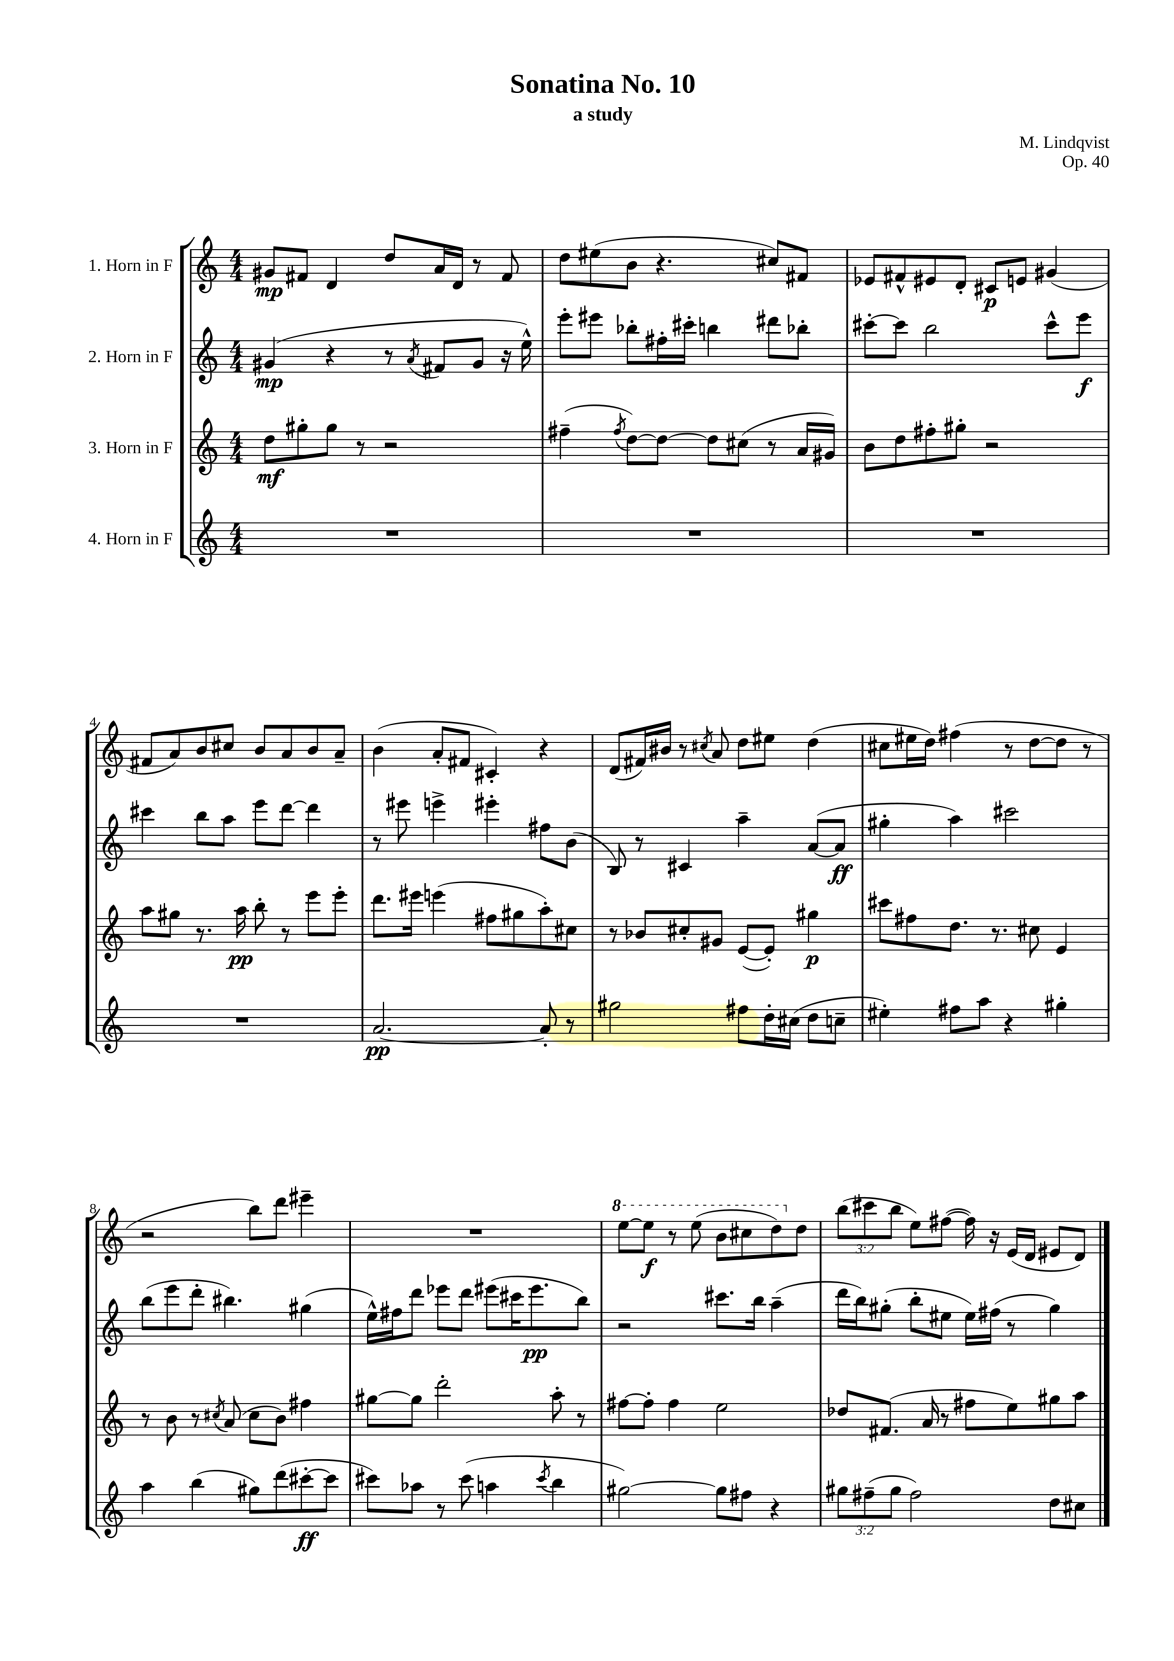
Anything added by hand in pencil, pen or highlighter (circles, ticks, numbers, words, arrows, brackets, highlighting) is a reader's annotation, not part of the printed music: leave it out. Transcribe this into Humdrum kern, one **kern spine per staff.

**kern	**dynam	**kern	**dynam	**kern	**dynam	**kern	**dynam
*part4	*part4	*part3	*part3	*part2	*part2	*part1	*part1
*staff4	*staff4	*staff3	*staff3	*staff2	*staff2	*staff1	*staff1
*I"4. Horn in F	*	*I"3. Horn in F	*	*I"2. Horn in F	*	*I"1. Horn in F	*
*clefG2	*	*clefG2	*	*clefG2	*	*clefG2	*
*k[]	*	*k[]	*	*k[]	*	*k[]	*
*M4/4	*	*M4/4	*	*M4/4	*	*M4/4	*
=1	=1	=1	=1	=1	=1	=1	=1
1r	.	8dd\L	mf	(4g#X/	mp	8g#X/L	mp
.	.	8gg#X'\	.	.	.	8f#X/J	.
.	.	8gg#\J	.	4r	.	4d/	.
.	.	8r	.	.	.	.	.
.	.	2r	.	8r	.	8dd/L	.
.	.	.	.	8qa/	.	.	.
.	.	.	.	8f#X/L	.	16a/L	.
.	.	.	.	.	.	16d/JJ	.
.	.	.	.	8g#/J	.	8r	.
.	.	.	.	16r	.	8f#/	.
.	.	.	.	16ee^^\)	.	.	.
=2	=2	=2	=2	=2	=2	=2	=2
1r	.	(4ff#X~\	.	8eee'\L	.	8dd\L	.
.	.	.	.	8eee#X\J	.	(8ee#X\	.
.	.	8qff#/	.	.	.	.	.
.	.	[8dd\L)	.	8bb-X'\L	.	8b\J	.
.	.	8dd\J_	.	16ff#X'\L	.	4.r	.
.	.	.	.	16ccc#X'\JJ	.	.	.
.	.	8dd\L]	.	4bbn\	.	.	.
.	.	(8cc#X\J	.	.	.	.	.
.	.	8r	.	8ddd#X\L	.	8cc#X/L)	.
.	.	16a/LL	.	8bb-X'\J	.	8f#X/J	.
.	.	16g#X/JJ)	.	.	.	.	.
=3	=3	=3	=3	=3	=3	=3	=3
1r	.	8b\L	.	[8ccc#X'\L	.	8e-X/L	.
.	.	8dd\	.	8ccc#\J]	.	8f#X^^/	.
.	.	8ff#X'\	.	2bb\	.	8e#X/	.
.	.	8gg#X'\J	.	.	.	8d'/J	.
.	.	2r	.	.	.	8c#X/L	p
.	.	.	.	.	.	8en/J	.
.	.	.	.	8ccc#^^\L	.	(4g#X/	.
.	.	.	.	8eee\J	f	.	.
!!LO:LB:g=z
=4	=4	=4	=4	=4	=4	=4	=4
1r	.	8aa\L	.	4ccc#X\	.	8f#X/L	.
.	.	8gg#X\J	.	.	.	8a/)	.
.	.	8.r	.	8bb\L	.	8b/	.
.	.	.	.	8aa\J	.	8cc#X/J	.
.	.	16aa\	pp	.	.	.	.
.	.	8bb'\	.	8eee\L	.	8b/L	.
.	.	8r	.	[8ddd\J	.	8a/	.
.	.	8eee\L	.	4ddd\]	.	8b/	.
.	.	8eee'\J	.	.	.	8a~/J	.
=5	=5	=5	=5	=5	=5	=5	=5
[2.a/	pp	8.ddd\L	.	8r	.	(4b\	.
.	.	.	.	8eee#X\	.	.	.
.	.	16eee#X\Jk	.	.	.	.	.
.	.	(4eeen\	.	4eeen^\	.	8a'/L	.
.	.	.	.	.	.	8f#X/J	.
.	.	8ff#X\L	.	4eee#X'\	.	4c#X'/)	.
.	.	8gg#X\	.	.	.	.	.
8a'/]	.	8aa'\)	.	8ff#X\L	.	4r	.
8r	.	8cc#X\J	.	(8b\J	.	.	.
=6	=6	=6	=6	=6	=6	=6	=6
2gg#X\	.	8r	.	8B/)	.	(8d/L	.
.	.	8b-X/L	.	8r	.	16f#X/L)	.
.	.	.	.	.	.	16b#X/JJ	.
.	.	8cc#X'/	.	4c#X/	.	8r	.
.	.	.	.	.	.	8qcc#X/	.
.	.	8g#X/J	.	.	.	8a/	.
8ff#X\L	.	([8e/L	.	4aa~\	.	8dd\L	.
16dd'\L	.	8e'/J])	.	.	.	8ee#X\J	.
(16cc#X\JJ	.	.	.	.	.	.	.
8dd\L	.	4gg#X\	p	([8a/L	.	(4dd\	.
8ccn~\J	.	.	.	8a/J]	ff	.	.
=7	=7	=7	=7	=7	=7	=7	=7
4ee#X'\)	.	8ccc#X\L	.	4gg#X'\	.	8cc#X\L	.
.	.	8ff#X\	.	.	.	16ee#X\L	.
.	.	.	.	.	.	16dd\JJ)	.
8ff#X\L	.	8.dd\J	.	4aa\)	.	(4ff#X\	.
8aa\J	.	.	.	.	.	.	.
.	.	8.r	.	.	.	.	.
4r	.	.	.	2ccc#X\	.	8r	.
.	.	8cc#X\	.	.	.	[8dd\L	.
4gg#X'\	.	4e/	.	.	.	8dd\J]	.
.	.	.	.	.	.	8r	.
!!LO:LB:g=z
=8	=8	=8	=8	=8	=8	=8	=8
4aa\	.	8r	.	(8bb\L	.	2r	.
.	.	8b\	.	8eee\	.	.	.
(4bb\	.	8r	.	8ddd'\J	.	.	.
.	.	8qcc#X/	.	.	.	.	.
.	.	(8a/	.	4.bb#X\)	.	.	.
8gg#X\L)	.	8cc#\L	.	.	.	8bb\L)	.
(8ddd\	.	8b\J)	.	.	.	8ddd\J	.
[8ccc#X'\	ff	4ff#X\	.	(4gg#X\	.	4eee#X~\	.
8ccc#\J]	.	.	.	.	.	.	.
=9	=9	=9	=9	=9	=9	=9	=9
8ccc#X\L)	.	[8gg#X\L	.	16ee^^\LL)	.	1r	.
.	.	.	.	16ff#X\J	.	.	.
8aa-X\J	.	8gg#\J]	.	8ddd\J	.	.	.
8r	.	2ddd'\	.	8eee-X\L	.	.	.
(8ccc#\	.	.	.	8ddd\J	.	.	.
4aan\	.	.	.	(8eee#X\L	.	.	.
.	.	.	.	16ccc#X\K	.	.	.
.	.	.	.	8.eee#\	pp	.	.
8qccc#/	.	.	.	.	.	.	.
4bb\	.	8aa'\	.	.	.	.	.
.	.	8r	.	8bb\J)	.	.	.
=10	=10	=10	=10	=10	=10	=10	=10
*	*	*	*	*	*	*8va	*
[2gg#X\)	.	[8ff#X\L	.	2r	.	[8eee\L	.
.	.	8ff#'\J]	.	.	.	8eee\J]	f
.	.	4ff#\	.	.	.	8r	.
.	.	.	.	.	.	(8eee\	.
8gg#\L]	.	2ee\	.	8.ccc#X\L	.	8bb\L	.
8ff#X\J	.	.	.	.	.	8ccc#X\	.
.	.	.	.	16bb\Jk	.	.	.
4r	.	.	.	(4aa~\	.	8ddd\)	.
*	*	*	*	*	*	*X8va	*
.	.	.	.	.	.	8dd\J	.
=11	=11	=11	=11	=11	=11	=11	=11
12gg#X\L	.	8dd-X/L	.	16ddd\LL	.	(12bb\L	.
.	.	.	.	16bb\J)	.	.	.
(12ff#X~\	.	.	.	.	.	12ccc#X\	.
.	.	(8.f#X/J	.	(8gg#X'\J	.	.	.
12gg#\J	.	.	.	.	.	12bb\J	.
2ff#\)	.	.	.	8bb'\L	.	8ee\L)	.
.	.	16a/	.	.	.	.	.
.	.	8r	.	8ee#X\J	.	([8ff#X\J	.
.	.	8ff#X\L	.	16ee#\LL)	.	16ff#\])	.
.	.	.	.	(16ff#X\JJ	.	16r	.
.	.	8ee\)	.	8r	.	(16e/LL	.
.	.	.	.	.	.	16d/JJ	.
8dd\L	.	8gg#X\	.	4gg#\)	.	8e#X/L	.
8cc#X\J	.	8aa\J	.	.	.	8d/J)	.
==	==	==	==	==	==	==	==
*-	*-	*-	*-	*-	*-	*-	*-
